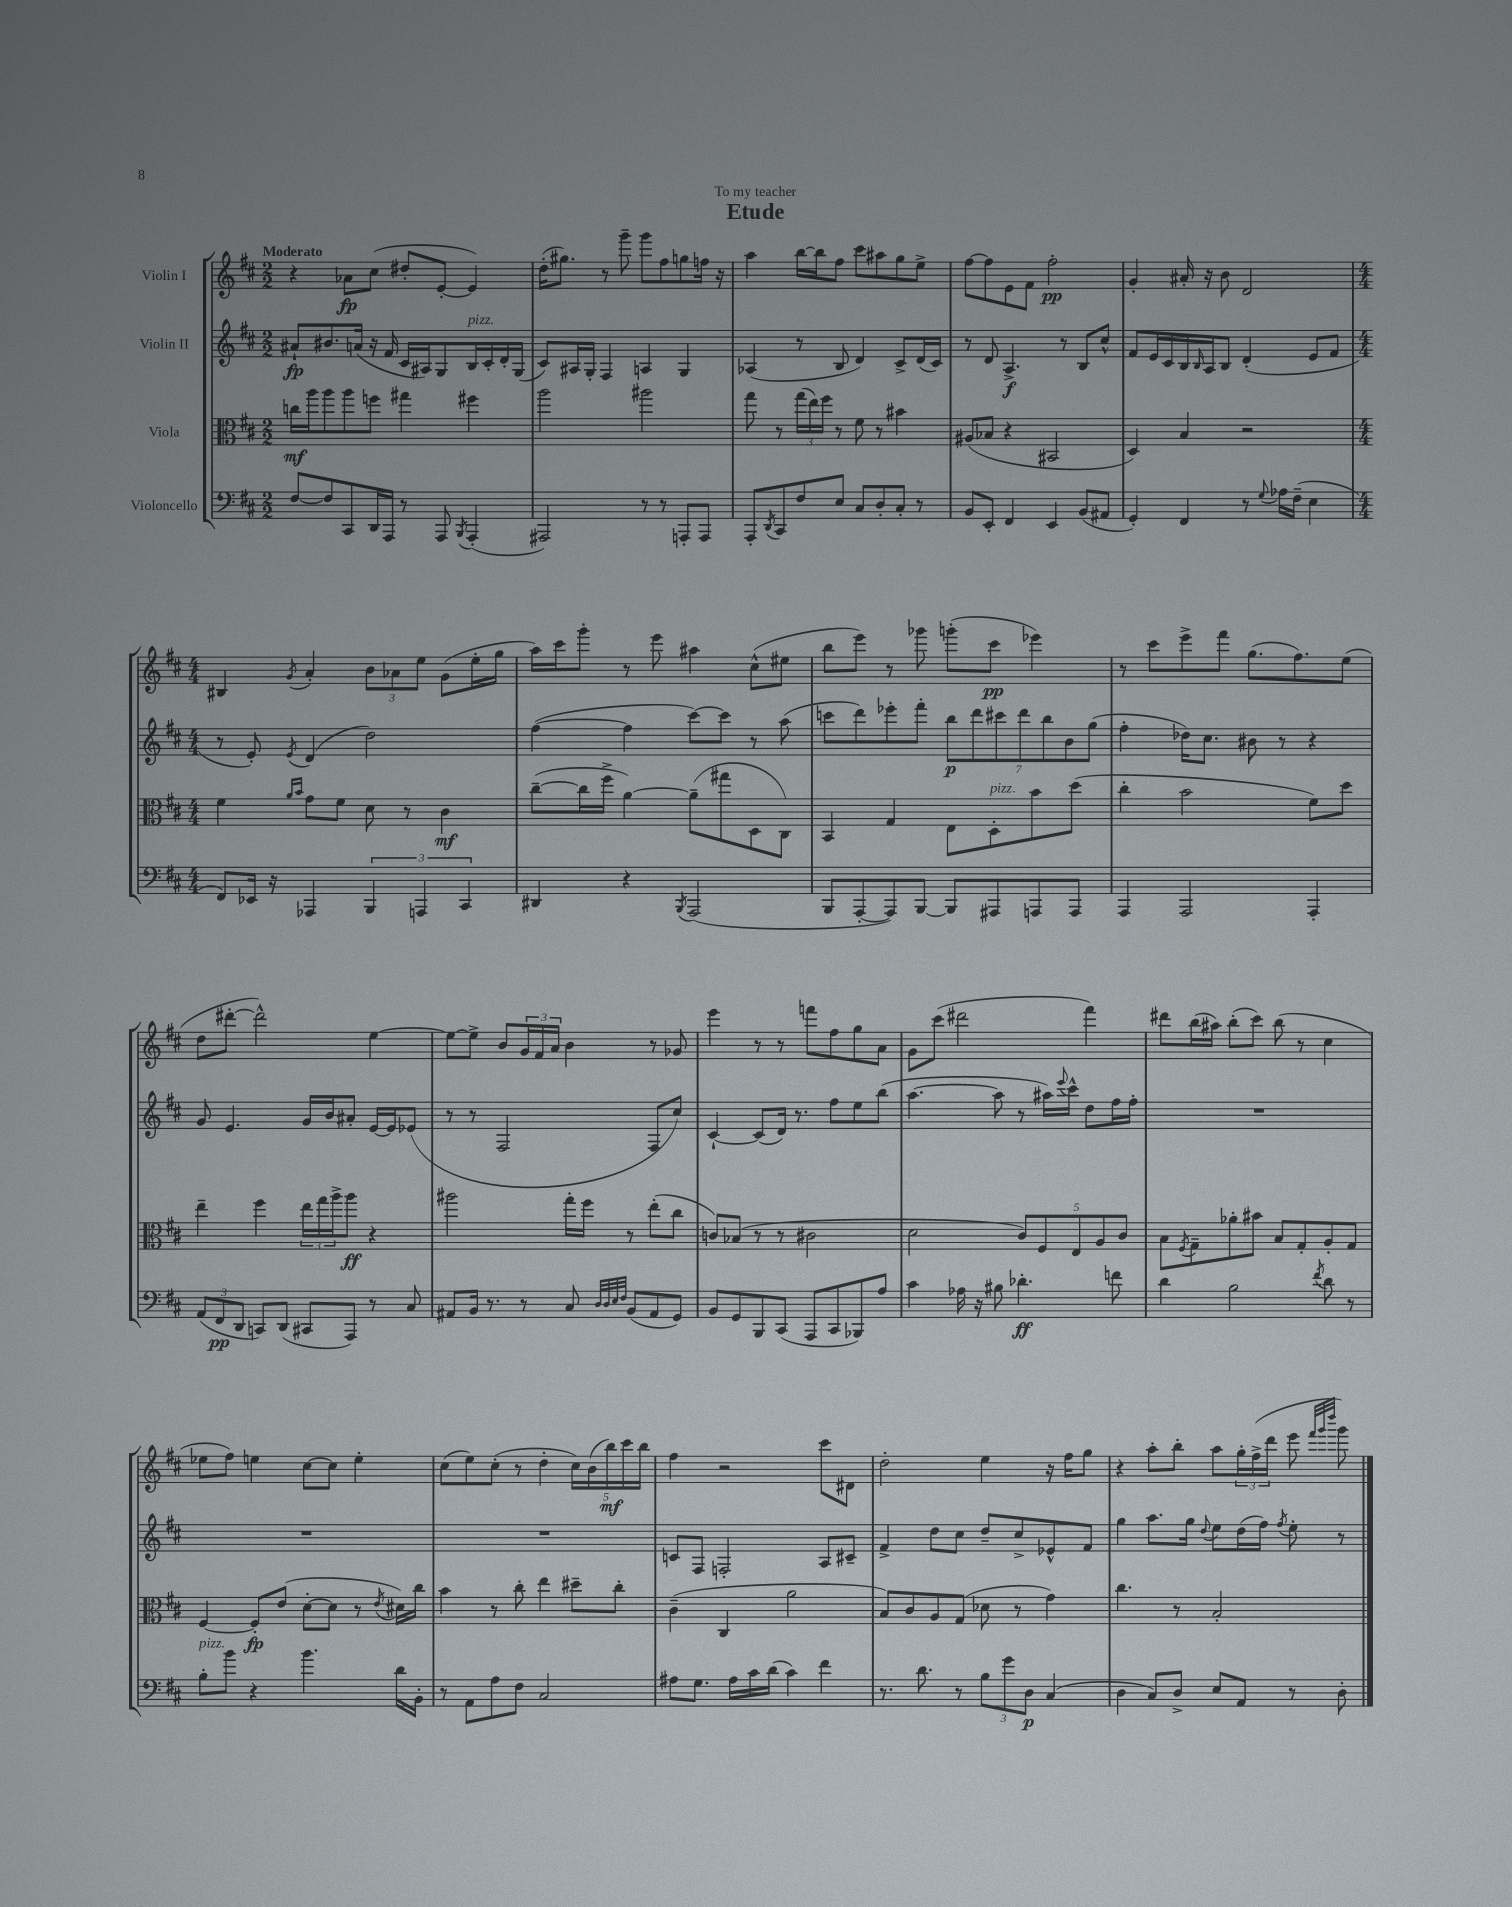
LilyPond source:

\header { title = "Etude" dedication = "To my teacher" }
<<
\new StaffGroup <<
\new Staff = "s0" \with { instrumentName = "Violin I" } {
    \clef treble \key d \major \numericTimeSignature \time 2/2 \tempo "Moderato"
    r4 aes'8\fp cis''8( dis''8-. e'8~-. e'4) |
    d''16-.( gis''8.) r8 g'''8-- g'''8 fis''8 g''8 f''16 r16 |
    a''4 b''16~ b''16 fis''8 cis'''8 ais''8 g''8 e''8-> |
    fis''8~ fis''8 e'8 fis'8 fis''2-.\pp |
    g'4-. ais'16-. r16 b'8 d'2 |
    \numericTimeSignature \time 4/4 bis4 \acciaccatura { g'8 } a'4-. \tuplet 3/2 { b'8 aes'8 e''8 } g'8( e''16-. g''16 |
    a''16) cis'''16 g'''8-. r8 e'''8 ais''4 cis''8-^( eis''8 |
    b''8 e'''8) r8 ges'''8 g'''8-.( cis'''8\pp ees'''4) |
    r8 cis'''8 e'''8-> fis'''8 g''8.( fis''8.) e''8( |
    d''8 dis'''8~-. dis'''2-^) e''4~ |
    e''8~ e''8-> b'8 \tuplet 3/2 { g'16 fis'16 a'16 } b'4 r8 ges'8 |
    e'''4 r8 r8 f'''8 fis''8 g''8 a'8 |
    g'8 cis'''8( dis'''2 fis'''4) |
    dis'''8 b''16( ais''16) b''8-.( cis'''8) b''8( r8 cis''4 |
    ees''8 fis''8) e''4 cis''8~ cis''8 e''4-. |
    cis''8( e''8) cis''8-.( r8 d''4-. \tuplet 5/4 { cis''16) b'16( b''16\mf) cis'''16 b''16 } |
    fis''4 r2 cis'''8 dis'8 |
    d''2-. e''4 r16 fis''16 g''8 |
    r4 a''8-. b''8-. a''8 \tuplet 3/2 { g''16-. fis''16->( d'''16 } e'''8 \grace { fis'''32 g'''32 d''''32 } g'''8) \bar "|." |
}
\new Staff = "s1" \with { instrumentName = "Violin II" } {
    \clef treble \key d \major \numericTimeSignature \time 2/2
    ais'8-!\fp bis'8. a'16( r16 fis'16 cis'16 ais16) g8 b16^\markup { \italic "pizz." } cis'16-. d'16-. g16( |
    cis'8) ais16 g16-. fis4 a4 g4 |
    aes4( r8 b8 d'4) cis'8-> d'16( cis'16) |
    r8 d'8 a4.->\f r8 b8 cis''8-^ |
    fis'8 e'16 cis'16 b16 \grace { b16 } a16 b8 d'4-.( e'8 fis'8 |
    \numericTimeSignature \time 4/4 r8 e'8-.) \acciaccatura { e'8 } d'4( d''2) |
    fis''4~( fis''4 cis'''8~) cis'''8 r8 a''8( |
    c'''8 d'''8) ees'''8-. fis'''8-. \tuplet 7/4 { b''8\p d'''8 cis'''8 d'''8 b''8 b'8 g''8( } |
    fis''4-. des''16) cis''8. bis'8 r8 r4 |
    g'8 e'4. g'16 b'16 ais'8-. e'16~ e'16 ees'8( |
    r8 r8 fis2 fis8 cis''8) |
    cis'4~-! cis'8( d'16) r8. fis''8 e''8 b''8( |
    a''4.~ a''8 r8 ais''16) \appoggiatura { e'''8 } cis'''16-^ d''8 fis''16 fis''16-. |
    R1 |
    R1 |
    R1 |
    c'8 fis8 f2-. a8 cis'8-- |
    fis'4-> d''8 cis''8 d''8-- cis''8-> ees'8-^ fis'8 |
    g''4 a''8. g''16 \appoggiatura { d''8 } e''8 d''16( fis''16) \acciaccatura { fis''8 } e''8-. r8 \bar "|." |
}
\new Staff = "s2" \with { instrumentName = "Viola" } {
    \clef alto \key d \major \numericTimeSignature \time 2/2
    c''16\mf a''16 a''8 a''8 f''8 gis''4 fis''4 |
    a''2 ais''2 |
    g''8 r8 \tuplet 3/2 { g''16( e''16) fis''16 } r8 fis'8 r8 bis'4 |
    ais8( bes8 r4 bis,2 |
    d4) b4 r2 |
    \numericTimeSignature \time 4/4 fis'4 \grace { a'16 b'16 } g'8 fis'8 d'8 r8 cis'4\mf |
    cis''8~--( cis''16 fis''16-> a'4~) a'8--( gis''8 d8 cis8) |
    b,4 g4 e8 d8-.^\markup { \italic "pizz." } b'8 d''8( |
    cis''4-. b'2 fis'8) d''8 |
    e''4-- fis''4 \tuplet 3/2 { e''16 g''16 a''16-> } a''8\ff r4 |
    ais''2 g''16-. fis''16 r8 e''8-.( cis''8 |
    c'8) bes8( r8 r8 cis'2 |
    d'2 \tuplet 5/4 { cis'8) fis8 e8 a8 cis'8 } |
    b8 \acciaccatura { fis8 } g8-- aes'8-. bis'8 b8 g8-. a8-. g8 |
    fis4~ fis8-.\fp e'8( d'8~-. d'8 r8 \acciaccatura { e'8 } dis'16) cis''16 |
    b'4 r8 cis''8-. e''4 dis''8-- cis''8-. |
    cis'4--( cis4 a'2 |
    b8) cis'8 a8 g8( des'8 r8 g'4) |
    cis''4. r8 b2-. \bar "|." |
}
\new Staff = "s3" \with { instrumentName = "Violoncello" } {
    \clef bass \key d \major \numericTimeSignature \time 2/2
    fis8~ fis8 cis,8 d,16 a,,16 r8 a,,8 \acciaccatura { b,,8 } a,,4-.( |
    ais,,2) r8 r8 a,,8-. a,,8 |
    a,,8-. \acciaccatura { d,8 } cis,8 fis8 e8 cis8 d8-. cis8-. r8 |
    b,8 e,8-. fis,4 e,4 b,8( ais,8 |
    g,4-.) fis,4 r8 \appoggiatura { g8 } aes16 fis16--( e4 |
    \numericTimeSignature \time 4/4 fis,8) ees,16 r16 aes,,4 \tuplet 3/2 { b,,4 a,,4 cis,4 } |
    dis,4 r4 \acciaccatura { b,,8 } a,,2( |
    b,,8 a,,8~-. a,,8) b,,8~ b,,8 ais,,8 a,,8 a,,8 |
    a,,4 a,,2 a,,4-. |
    \tuplet 3/2 { a,8( fis,8\pp d,8 } c,8) d,8( cis,8 a,,8) r8 cis8 |
    ais,8 b,16 r8. r8 cis8 \grace { d32 d32 e32 fis32 } b,8( ais,8 g,8) |
    b,8 g,8 b,,8 cis,8( a,,8 cis,8 bes,,8) a8 |
    cis'4 aes16 r16 bis8 des'4.-.\ff f'8 |
    d'4 b2 \acciaccatura { fis'8 } d'8 r8 |
    b8-.^\markup { \italic "pizz." } b'8 r4 b'4. d'16 b,16-. |
    r8 a,8 a8 fis8 cis2 |
    ais8 g8. ais16 cis'16 d'16( cis'4) fis'4 |
    r8. d'8. r8 \tuplet 3/2 { b8 g'8 d8\p } cis4( |
    d4 cis8) d8-> e8 a,8 r8 d8-. \bar "|." |
}
>>
>>
\layout { \context { \Score \remove "Bar_number_engraver" } }
